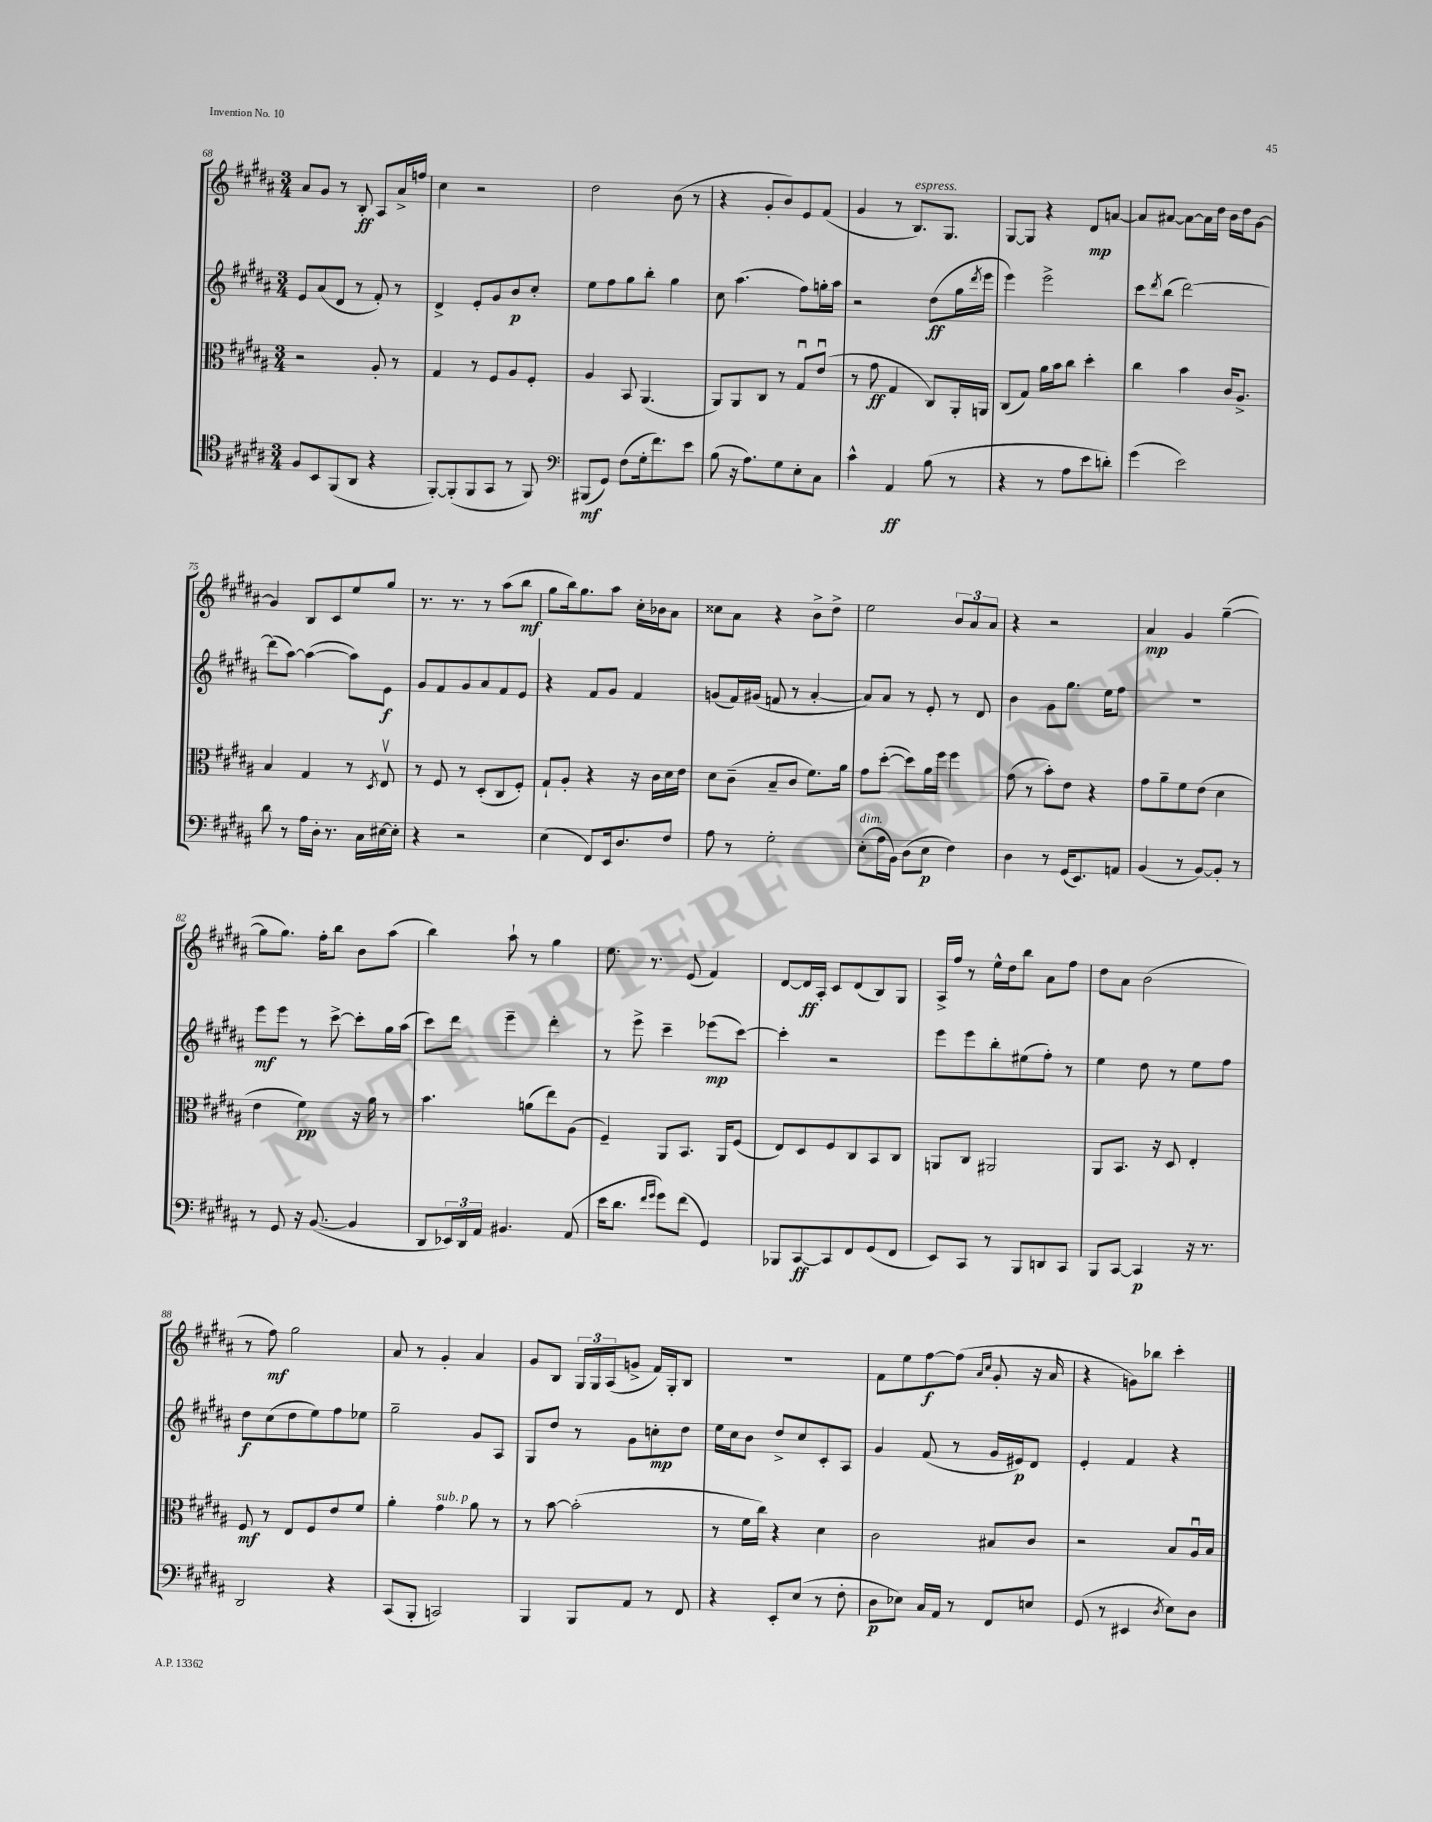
<<
\new StaffGroup <<
\new Staff = "s0" {
    \clef treble \key b \major \numericTimeSignature \time 3/4
    ais'8 gis'8 r8 b8-.\ff ais8 ais'16-> f''16 |
    cis''4 r2 |
    dis''2 b'8( r8 |
    r4 gis'8-. b'8) e'8 fis'8( |
    gis'4 r8 b8.^\markup { \italic "espress." }) gis8. |
    gis8~ gis8 r4 dis'8\mp a'8~ |
    a'8 ais'8~ ais'8~ ais'16 dis''16 b'16 dis''16 gis'8~ |
    gis'4 b8 cis'8 e''8 gis''8 |
    r8. r8. r8 ais''8( b''8\mf |
    gis''8 b''16) gis''8. ais''8 cis''16-. bes'16 ais'8 |
    cisis''8 ais'8 r4 b'8-> dis''8-> |
    e''2 \tuplet 3/2 { b'8 ais'8 ais'8 } |
    r4 r2 |
    ais'4\mp gis'4 gis''4~--( |
    gis''8 gis''8.) fis''16-. b''8 b'8 ais''8( |
    b''4) ais''8-! r8 gis''4 |
    e''8. r8. e'8( fis'4) |
    dis'8~ dis'16\ff ais16-. cis'8 dis'8( b8) gis8 |
    ais16-> fis''16 r8 e''16-^ dis''16 b''8 ais'8 fis''8 |
    dis''8 ais'8 b'2( |
    r8 fis''8\mf) gis''2 |
    ais'8 r8 gis'4-. ais'4 |
    gis'8 b8 \tuplet 3/2 { gis16 gis16 ais16( } g'8-> fis'16) gis16-. b8 |
    R2. |
    fis'8 e''8 fis''8~\f fis''8( \grace { ais'16 cis''16 } gis'8-. r16 ais'16 |
    r4 g'8) bes''8 cis'''4-. \bar "|." |
}
\new Staff = "s1" {
    \clef treble \key b \major \numericTimeSignature \time 3/4
    e'8 ais'8( dis'8 r8 fis'8-.) r8 |
    dis'4-> e'8-. gis'8 b'8\p cis''8-. |
    e''8 fis''8 gis''8 b''8-. gis''4 |
    cis''8 ais''4.( fis''8) g''16-. ais''16 |
    r2 dis''8\ff( gis''16 \acciaccatura { dis'''8 } e'''16 |
    e'''4) e'''2-> |
    cis'''8 \acciaccatura { dis'''8 } b''8( dis'''2~) |
    dis'''8( ais''8~) ais''4~( ais''8) e'8\f |
    gis'8 fis'8 gis'8 ais'8 fis'8 e'8 |
    r4 fis'8 gis'8 fis'4 |
    g'8( fis'16) gis'16( f'8 r8 ais'4~-. |
    ais'8) ais'8 r8 e'8-. r8 dis'8 |
    b'4 gis'8 gis''8. e''16 fis''8 |
    R2. |
    e'''8\mf e'''8 r8 cis'''8~-> cis'''8-. gis''16 ais''16( |
    cis'''8) dis'''8 e'''4-- dis'''4-. |
    r8 e'''8-> cis'''4-- ees'''8\mp( cis'''8~) |
    cis'''4-. r2 |
    e'''8 e'''8 b''8-. eis''8( fis''8-.) r8 |
    e''4 dis''8 r8 e''8 fis''8 |
    dis''8\f cis''8( dis''8 e''8) fis''8 ees''8 |
    gis''2-- gis'8 ais8 |
    gis8 dis''8 r8 gis'8 c''8-.\mp dis''8 |
    e''16 cis''16 b'8 dis''8-> cis''8 cis'8-. ais8 |
    gis'4 fis'8( r8 gis'16 eis'16\p) dis'8 |
    e'4-. fis'4 r4 \bar "|." |
}
\new Staff = "s2" {
    \clef alto \key b \major \numericTimeSignature \time 3/4
    r2 ais8-. r8 |
    gis4 r8 fis8 ais8 fis8-. |
    ais4 b,8 ais,4.( |
    ais,8) ais,8 cis8 r8 gis8\downbow e'8\downbow( |
    r8 gis'8\ff gis4 cis8) ais,16-. a,16 |
    cis8( gis8) ais'16 b'16 cis''8 dis''4-. |
    cis''4 b'4 cis'16 ais8.-> |
    b4 gis4 r8 \acciaccatura { dis8 } e8\upbow |
    r8 fis8 r8 dis8-.( cis8 fis8-.) |
    gis8-! ais8-. r4 r16 cis'16 dis'16 e'16 |
    dis'8 cis'8--( b8-- cis'8 fis'8.) ais'16 |
    gis'8 dis''8~-.( dis''8) ais'16 fis''16 fis''4 |
    gis'8( r8 b'8-.) e'8 r4 |
    gis'8 ais'8-- fis'8 e'8( dis'4 |
    e'4 fis'4\pp) r16 ais'16 r8 |
    b'4. a'8( e''8) ais8( |
    fis4--) ais,8 b,8. ais,16 fis8( |
    e8) dis8 fis8 cis8 b,8 cis8 |
    a,8 cis8 ais,2 |
    ais,8 b,8. r16 dis8 e4-. |
    fis8\mf r8 e8 fis8 e'8 fis'8 |
    ais'4-. gis'4^\markup { \italic "sub. p" } ais'8 r8 |
    r8 b'8~ b'2-.( |
    r8 fis'16 cis''16) r4 dis'4 |
    cis'2 bis8 cis'8 |
    r2 b8 ais16\downbow b16 \bar "|." |
}
\new Staff = "s3" {
    \clef tenor \key b \major \numericTimeSignature \time 3/4
    fis8 b,8 fis,8( ais,8 r4 |
    fis,8~-.) fis,8-.( fis,8 gis,8 r8 fis,8) |
    \clef bass bis,,8\mf( gis,8) fis8( gis16-. fis'8.) e'8 |
    b8( r16 ais8.) gis8 e8-. cis8 |
    cis'4-^ ais,4\ff b8( r8 |
    r4 r8 ais8 e'8 d'8-.) |
    gis'4( e'2) |
    dis'8 r8 ais16 dis16-. r8. cis16 eis16~ eis16-. |
    r4 r2 |
    e4( fis,8) e,16 dis8. fis8 |
    ais8 r8 gis2-. |
    e8-.^\markup { \italic "dim." }( ais16 b,16) dis8( e8\p fis4) |
    dis4 r8 gis,16( e,8.) a,8 |
    b,4( r8 b,8~) b,8-. r8 |
    r8 gis,8 r16 b,8.~( b,4 |
    dis,8 \tuplet 3/2 { ees,16) dis,16 ais,16 } bis,4. ais,8( |
    e'16 dis'8. \grace { fis'16 gis'16 } gis'8) fis'8( gis,4) |
    bes,,8 cis,8~\ff cis,8 fis,8 gis,8( fis,8 |
    e,8) cis,8 r8 b,,8 d,8 cis,8 |
    b,,8 cis,8~ cis,4\p r16 r8. |
    dis,2 r4 |
    cis,8( b,,8-. c,2) |
    b,,4 b,,8 ais,8 r8 fis,8 |
    r4 e,8-. e8( r8 fis8-. |
    dis8\p ees8) cis16 ais,16 r8 fis,8 e8 |
    gis,8( r8 eis,4 \acciaccatura { dis8 } e8) dis8 \bar "|." |
}
>>
>>
\layout { \context { \Score currentBarNumber = #68 } }
